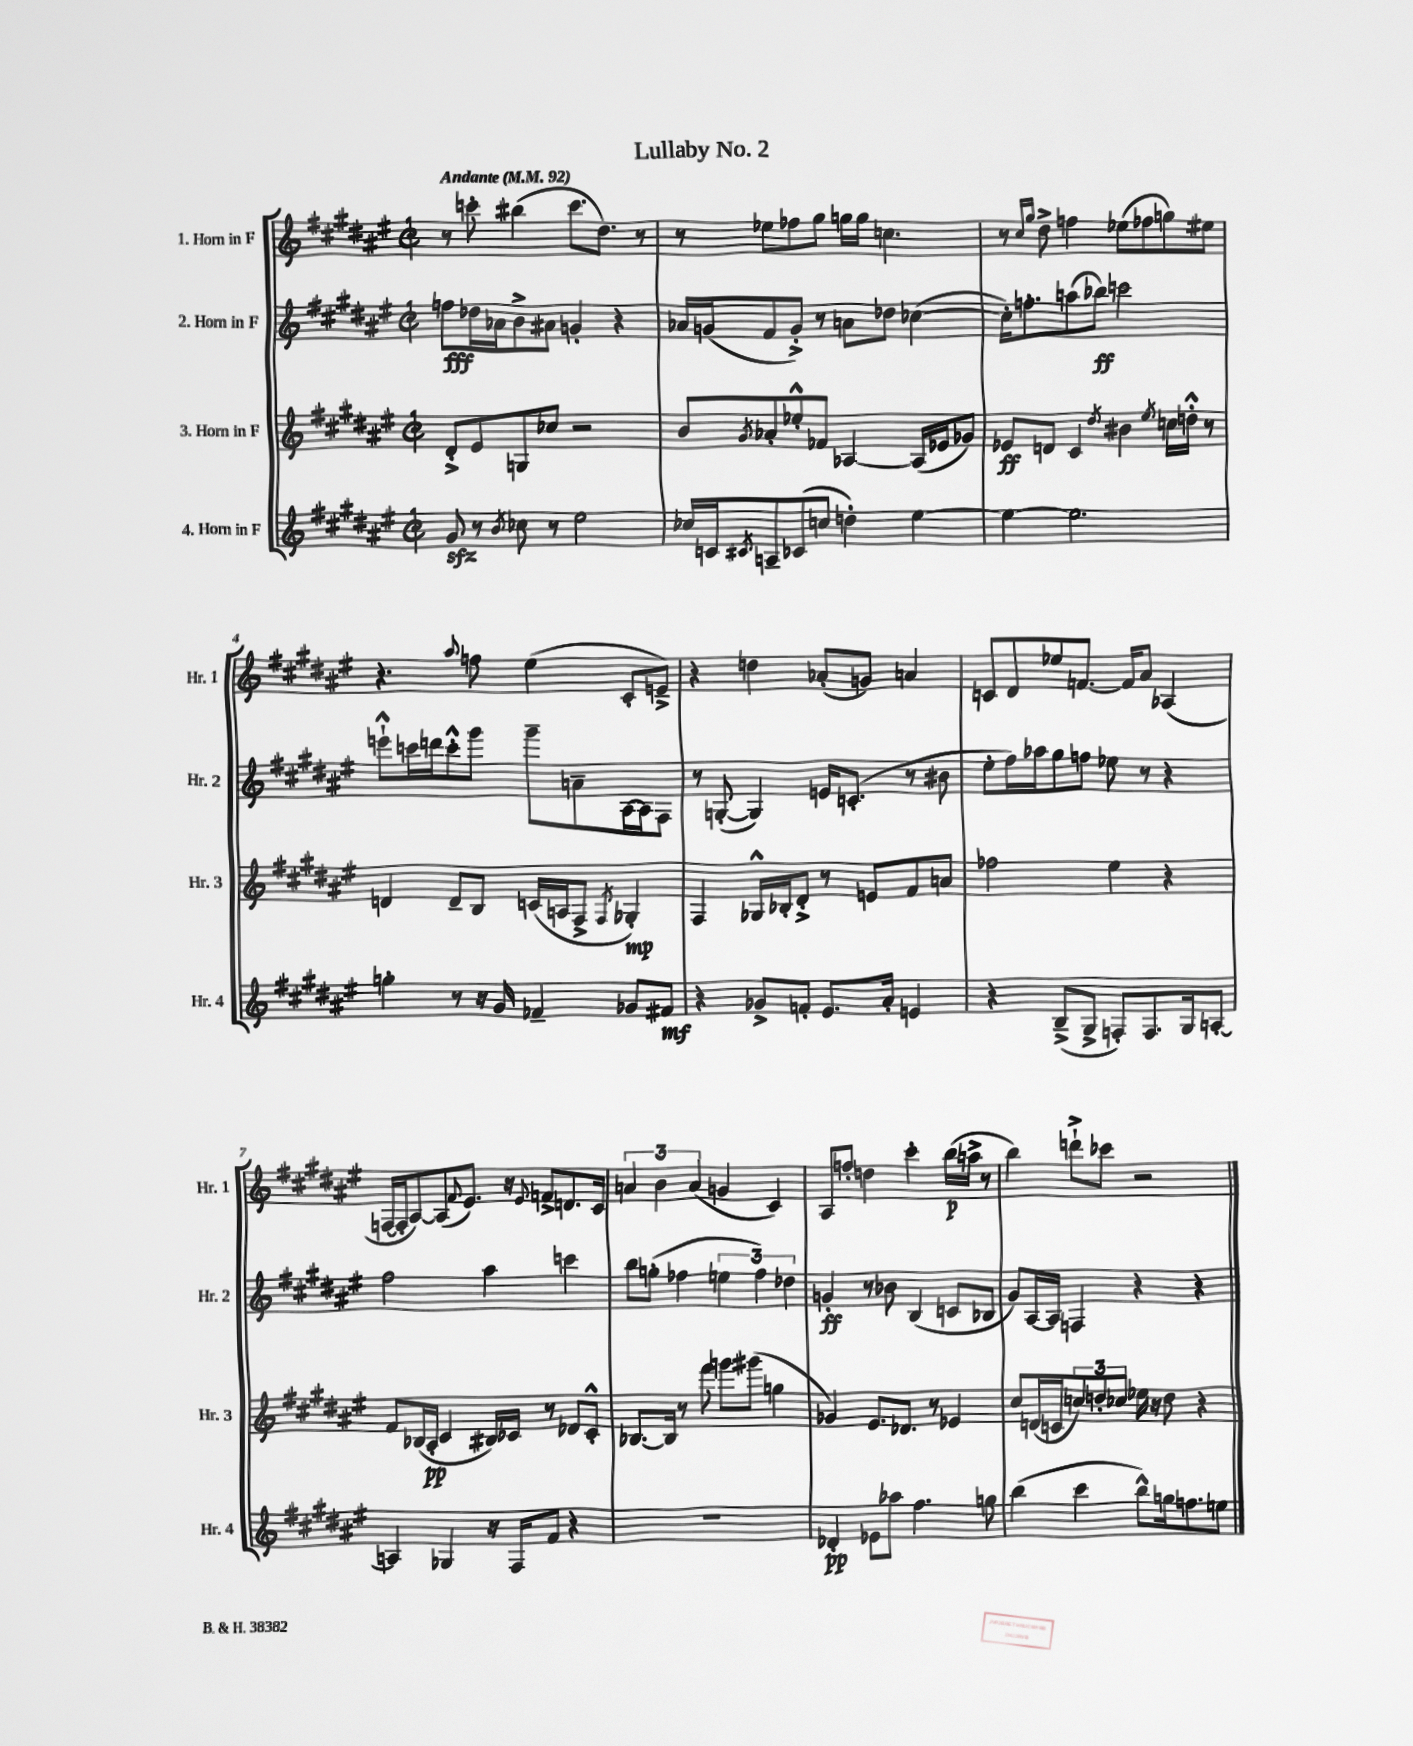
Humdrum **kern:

**kern	**kern	**kern	**kern
*staff4	*staff3	*staff2	*staff1
*clefG2	*clefG2	*clefG2	*clefG2
*k[f#c#g#d#a#e#]	*k[f#c#g#d#a#e#]	*k[f#c#g#d#a#e#]	*k[f#c#g#d#a#e#]
*M2/2	*M2/2	*M2/2	*M2/2
*met(c|)	*met(c|)	*met(c|)	*met(c|)
*MM92	*MM92	*MM92	*MM92
8g#	8d#'^	8ff	8r
8r	8e#	16dd-	8ccc'
.	.	16a-	.
8qb	.	.	.
8cc-	8G	8b^	(4bb#
8r	8cc-	8a#	.
2ee#	2r	4g'	8.ccc
.	.	.	8.dd#)
.	.	4r	.
.	.	.	8r
=	=	=	=
16cc-	8b	16a-	8r
16c	.	(16g	.
8qc#	8qg#	.	.
8A~	8a-'	8f#	8ee-
(8c-	8ee-'^^	8g'^)	8ff-
8cc	8f-	8r	8gg#
4dd')	[4A-	8a	16gg
.	.	.	16gg
.	.	8dd-	4.cc
[4ee#	(16A-]	([4cc-	.
.	16e-	.	.
.	8g-)	.	.
=	=	=	=
4ee#_	8e-	16cc-'])	8r
.	.	8.ff'	.
.	.	.	16qqcc#
.	.	.	16qqgg#
.	8d	.	8dd#^
2.ee#]	4c#	(8aa	4ff
.	.	8bb-)	.
.	8qdd#	.	.
.	4b#	2ccc	(8ee-
.	.	.	8ff-
.	8qee#	.	.
.	16cc	.	8gg)
.	16dd'^^	.	.
.	8r	.	8ee#
=	=	=	=
4gg'	4d	8eee`^^	4.r
.	.	16ccc	.
.	.	16ddd	.
8r	8d~	8ccc'^^	.
.	.	.	8qqaa#
16r	8B	8ggg#	8ff
16g#	.	.	.
4f-~	(16c	8ggg#~	(4ee#
.	16A	.	.
.	8F#^	8a~	.
.	8qF#	.	.
8g-	4G-')	[16A#	8c#'
.	.	16A#]	.
8f#	.	8F#	8e~^)
=	=	=	=
4r	4F#	8r	4r
.	.	([8G'	.
8g-^	16G-^^	4G])	4dd
.	16B-'	.	.
8f'	8d#'^	.	.
8.e#	8r	16e	(8a-'
.	.	(8.c'	.
.	8e	.	8g)
16a#'	.	.	.
4e	8f#	8r	4a
.	8a	8b#	.
=	=	=	=
4r	2ff-	8ee#'	8c
.	.	16ff#)	8d#
.	.	16aa-	.
(8B~^	.	8gg#	8ee-
8G#^	.	8ff	[8.f
8F')	4ee#	8ee-	.
.	.	.	16f]
8.F	.	8r	8a#
.	4r	4r	(4A-
16G#	.	.	.
[8A'	.	.	.
=	=	=	=
4A]	8f#	2ff#	[16F
.	.	.	16F']
.	(16B-	.	[8A#)
.	16A#'	.	.
4G-	4c#	.	(8A#]
.	.	.	8qqf#
.	.	.	8.e#)
16r	16B#)	4aa#	.
16F#	16c-	.	16r
.	.	.	8qqe#
8f#	8r	.	8f^
4r	8d-	4ccc	8.d
.	8c-'^^	.	.
.	.	.	16c#
=	=	=	=
1r	[8.B-	8bb	6a
.	.	(8gg'	.
.	.	.	6b
.	16B-]	.	.
.	8r	4ff-	.
.	.	.	(6a
.	8fff#	.	.
.	8ggg	6ee	4g
.	(8ggg#	.	.
.	.	6ff-)	.
.	4gg	.	4c#)
.	.	6dd-	.
=	=	=	=
4d-'	4g-)	4g'	8A#
.	.	.	8ff'
8e-	8.e#	8r	4dd
8aa-	.	8b-	.
.	8.d-	.	.
4.ff#	.	(4B	4ccc#'
.	8r	.	.
.	4e-	8c	(16bb
.	.	.	16aa^
8gg	.	8B-	8r
=	=	=	=
(4bb	8cc#	8g#)	4bb)
.	(16d	[16A#	.
.	16c	16A#]	.
4ccc#	12cc)	4F	8ddd`^
.	12dd'	.	.
.	.	.	8ccc-
.	12cc-	.	.
8bb^^)	16ee-	4r	2r
.	16r	.	.
16gg	8dd	.	.
8.ff	.	.	.
.	4r	4r	.
8ee	.	.	.
==	==	==	==
*-	*-	*-	*-
